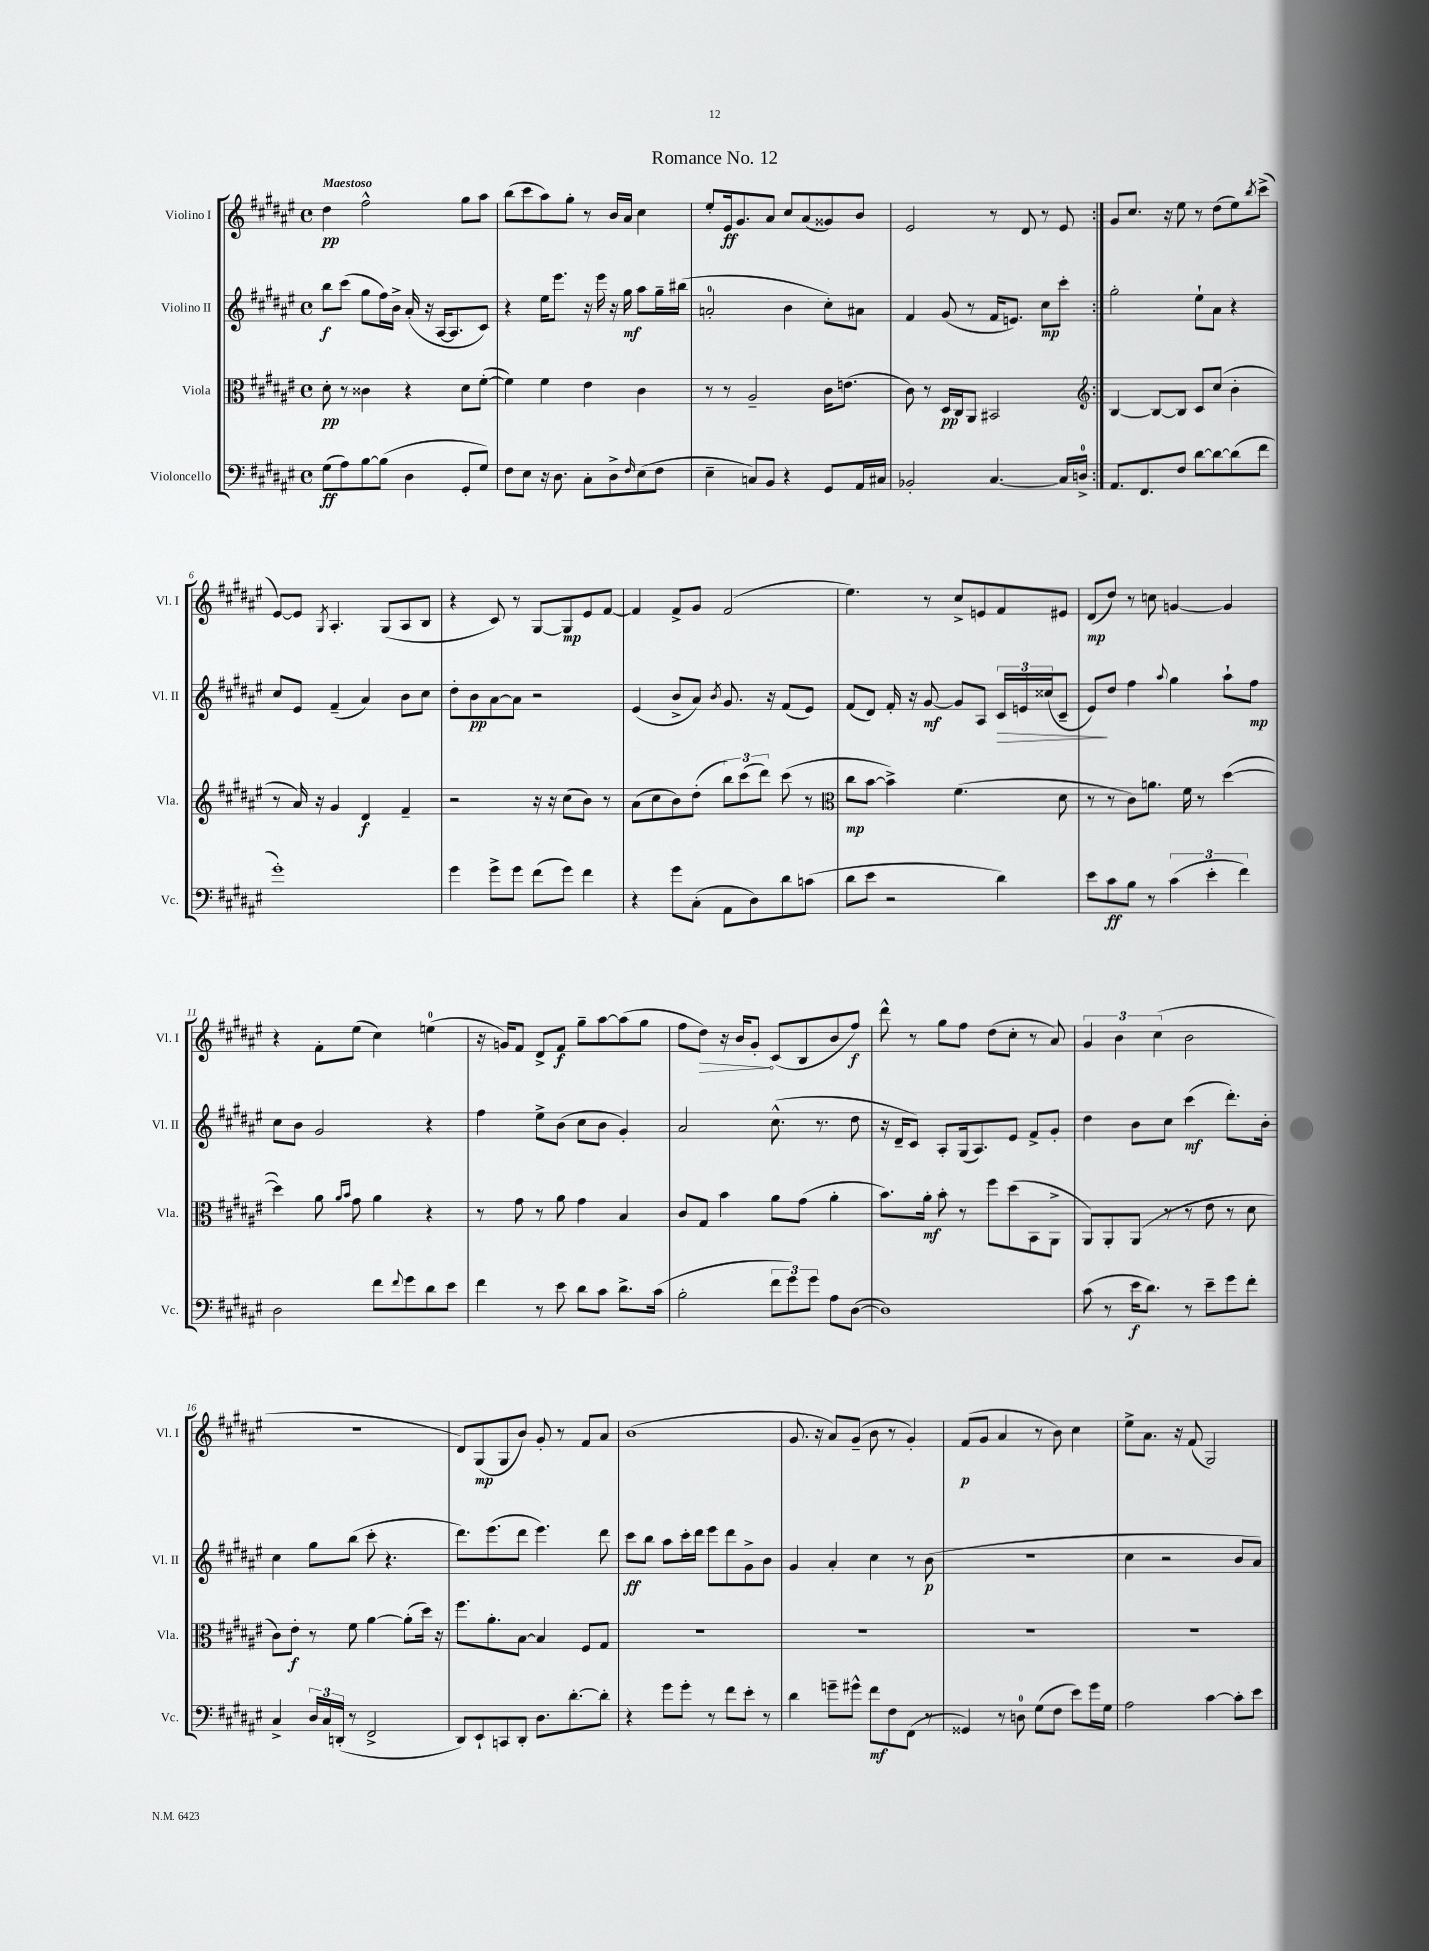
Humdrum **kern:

**kern	**kern	**kern	**kern
*staff4	*staff3	*staff2	*staff1
*clefF4	*clefC3	*clefG2	*clefG2
*k[f#c#g#d#a#e#]	*k[f#c#g#d#a#e#]	*k[f#c#g#d#a#e#]	*k[f#c#g#d#a#e#]
*M4/4	*M4/4	*M4/4	*M4/4
*met(c)	*met(c)	*met(c)	*met(c)
(8G#\L	8d#'\	8bb\L	4dd#\
8A#\)	8r	(8ccc#\J	.
[8B\	4c##\	8gg#\L	2ff#^^\
(8B\]J	.	16ff#\L)	.
.	.	16b^\JJ	.
4D#\	4r	(16a#'/	.
.	.	16r	.
.	.	[16A#/LK	.
.	.	8.A#/]	.
8GG#'/L	8d#\L	.	8gg#\L
8G#/J)	([8f#'\J	8c#/J)	8aa#\J
=	=	=	=
8F#\L	4f#\])	4r	(8bb\L
8E#\J	.	.	8ccc#\
16r	4f#\	16ee#\LK	8aa#\)
8.D#\	.	8.eee#\J	.
.	.	.	8gg#'\J
8C#'\L	4e#\	16r	8r
.	.	16eee#\	.
8D#^\	.	16r	16b/LL
.	.	16gg#\	16a#/JJ
16qqF#/	.	.	.
(8E#\	4c#\	8aa#\L	4cc#\
8F#\J	.	16gg#~\L	.
.	.	(16bb#\JJ	.
=	=	=	=
4E#~\	8r	2a'/	8ee#'/L
.	8r	.	16e#/k
.	.	.	8.g#/
8C/L)	2A#~/	.	.
8BB/J	.	.	8a#/J
4r	.	4b\	8cc#/L
.	.	.	(8a#/
8GG#/L	16c#\LK	8cc#'\L)	8g##/)
.	(8.e\J	.	.
16AA#/L	.	8a#\J	8b/J
16C#/JJ	.	.	.
=	=	=	=
2BB-'/	8c#\)	4f#/	2e#/
.	8r	.	.
.	16D#/LL	(8g#/	.
.	16C#/J	.	.
.	8AA#/J	8r	.
[4.C#/	2BB#/	16f#/LK	8r
.	.	8.e/J)	.
.	.	.	8d#/
.	.	8cc#\L	8r
16C#/]LL	.	8ccc#'\J	8e#/
16D^/JJ	.	.	.
=:|!	=:|!	=:|!	=:|!
*	*clefG2	*	*
8.AA#/L	[4B/	2gg#'\	8g#/L
.	.	.	8.cc#/J
8.FF#/	.	.	.
.	8B/_L	.	.
.	.	.	16r
8F#/J	8B/]J	.	8ee#\
[8d#\L	8c#/L	8ee#`\L	8r
8d#\_	(8cc#/J	8a#\J	(8dd#\L
(8d#\]	4b'\	4r	8ee#\)
.	.	.	8qbb/
8f#\J	.	.	(8ccc#^\J
=	=	=	=
1g#')	8r	8cc#/L	[8e#/L)
.	16a#/)	8e#/J	8e#/]J
.	16r	.	.
.	.	.	8qG#/
.	4g#/	(4f#~/	4.A#'/
.	4d#/	4a#/)	.
.	.	.	(8G#/L
.	4f#~/	8b\L	8A#/
.	.	8cc#\J	8B/J
=	=	=	=
4g#\	2r	8dd#'\L	4r
.	.	8b\	.
8g#^\L	.	[8a#\	8c#/)
8g#\J	.	8a#\]J	8r
(8f#\L	16r	2r	[8G#/L
.	16r	.	.
8g#\J)	(8cc#\L	.	8G#/]
4f#\	8b\J)	.	8e#/
.	8r	.	[8f#/J
=	=	=	=
4r	(8a#\L	(4e#/	4f#/]
.	8cc#\	.	.
8g#\L	8b\)	8b^/L	8f#^/L
(8C#'\J	(8dd#'\J	8a#/J)	8g#/J
.	.	8qb/	.
8AA#\L	12bb\L)	8.g#/	(2f#/
.	(12ccc#\	.	.
8D#\)	.	.	.
.	12ddd#\J)	.	.
.	.	16r	.
8d#\	(8ccc#\	(8f#/L	.
(8c\J	8r	8e#/J)	.
=	=	=	=
*	*clefC3	*	*
8d#\L	8cc#\L	(8f#/L	4.ee#\)
8e#\J	[8b\J	8d#/J)	.
2r	4b^\])	16f#'/	.
.	.	16r	.
.	.	[8g#/	8r
.	(4.f#\	8g#/]L	8cc#^/L
.	.	8A#/J	8e/
4d#\)	.	24c#/LL	8f#/
.	.	24e/	.
.	.	(24cc##/J	.
.	8d#\	8c#~/J	8e#/J
=	=	=	=
8e#\L	8r	8e#/L)	(8d#/L
8c#\	8r	8dd#/J	8dd#/J)
8B\J	8c#\L)	4ff#\	8r
8r	8.a\J	.	8cc\
.	.	8qqaa#/	.
(6c#\	.	4gg#\	[4g/
.	16f#\	.	.
.	8r	.	.
6e#'\	.	.	.
.	([4dd#\	8aa#`\L	4g/]
6f#\)	.	.	.
.	.	8ff#\J	.
=	=	=	=
2D#\	4dd#\])	8cc#\L	4r
.	.	8b\J	.
.	8a#\	2g#/	8f#'\L
.	16qqa#/LL	.	.
.	16qqb/JJ	.	.
.	8g#\	.	(8ee#\J
8f#\L	4a#\	.	4cc#\)
8qqf#/	.	.	.
8g#\	.	.	.
8d#\	4r	4r	(4ee\
8e#\J	.	.	.
=	=	=	=
4f#\	8r	4ff#\	16r
.	.	.	16g/LK)
.	8g#\	.	8f#/J
8r	8r	8ee#^\L	8d#^/L
8e#\	8a#\	(8b\J	8f#/J
8d#\L	4g#\	8cc#\L	8gg#~\L
8c#\J	.	8b\J	[8aa#\
8.d#^\L	4B/	4g#'/)	(8aa#\]
.	.	.	8gg#\J
(16c#\Jk	.	.	.
=	=	=	=
2B'\	8c#/L	2a#/	8ff#\L
.	8G#/J	.	8dd#\J)
.	4b\	.	16r
.	.	.	16b/LK
.	.	.	8g#'/J
12f#\L	8a#\L	(8.cc#^^\	(8c#/L
12g#\)	.	.	.
.	(8g#\J	.	8B/
12g#\J	.	.	.
.	.	8.r	.
8A#\L	4a#'\	.	8b/
([8D#\J	.	8dd#\	8ff#/J)
=	=	=	=
1D#])	8.b\L)	16r	8ddd#^^\
.	.	16d#~/LK	.
.	.	8c#/J)	8r
.	16a#'\Jk	.	.
.	8b'\	8A#'/L	8gg#\L
.	8r	(16G#/k	8ff#\J
.	.	8.A#/)	.
.	8ff#\L	.	(8dd#\L
.	(8dd#\	8e#/J	8cc#'\J
.	8BB\	8f#^/L	8r
.	8AA#^\J	8g#'/J	8a#/)
=	=	=	=
(8c#\	8AA#/L)	4dd#\	6g#/
8r	8AA#'/	.	.
.	.	.	6b\
16e#\LK	(8AA#/J	8b\L	.
8.d#\J)	.	.	.
.	.	.	(6cc#\
.	8r	8cc#\J	.
8r	8r	(4ccc#\	2b\
8e#~\L	8e#\	.	.
8g#\	8r	8.ddd#'\L)	.
8f#'\J	8d#\	.	.
.	.	16b'\Jk	.
=	=	=	=
4C#^/	8c#\L)	4cc#\	1r
.	8e#'\J	.	.
24D#/LL	8r	8gg#\L	.
24C#/	.	.	.
(24DD'/JJ	.	.	.
8r	8f#\	(8bb\J	.
2FF#^/	[4a#\	8ccc#'\	.
.	.	4.r	.
.	(8a#'\]L	.	.
.	16dd#\Jk)	.	.
.	16r	.	.
=	=	=	=
8DD#/L)	8.ff#\L	8.ddd#\L)	8d#/L)
8EE#`/	.	.	(8G#/
.	8.a#'\	(8.eee#\	.
8CC/	.	.	8G#/
8DD#'/J	[8B\J	8ddd#\J	8b/J)
8.D#\L	4B/]	4.eee#\)	8g#'/
.	.	.	8r
[8.d#'\	.	.	.
.	8F#/L	.	8f#/L
8d#'\]J	8G#/J	8ddd#\	8a#/J
=	=	=	=
4r	1r	8ccc#\L	(1b
.	.	8bb\J	.
8g#\L	.	8aa#\L	.
8g#'\J	.	16ccc#'\L	.
.	.	16ddd#\JJ	.
8r	.	8eee#\L	.
8f#\L	.	8ddd#\	.
8e#'\J	.	8g#^\	.
8r	.	8b\J	.
=	=	=	=
4d#\	1r	4g#/	8.g#/
.	.	.	16r
8g~\L	.	4a#'/	8a#/L)
8g#^^\J	.	.	(8g#~/J
8f#\L	.	4cc#\	8b\
8F#\	.	.	8r
(8FF#\J	.	8r	4g#'/)
8r	.	(8b\	.
=	=	=	=
4GG##/)	1r	1r	(8f#/L
.	.	.	8g#/J
8r	.	.	4a#/
8D\	.	.	.
(8G#\L	.	.	8r
8F#\J	.	.	8b\)
8e#\L)	.	.	4cc#\
16g#\L	.	.	.
16G#\JJ	.	.	.
=	=	=	=
2A#\	1r	4cc#\	8ee#^\L
.	.	.	8.a#\J
.	.	2r	.
.	.	.	16r
.	.	.	(8f#/
[4c#\	.	.	2G#/)
8c#'\]L	.	8b/L	.
8e#\J	.	8a#/J)	.
==	==	==	==
*-	*-	*-	*-
